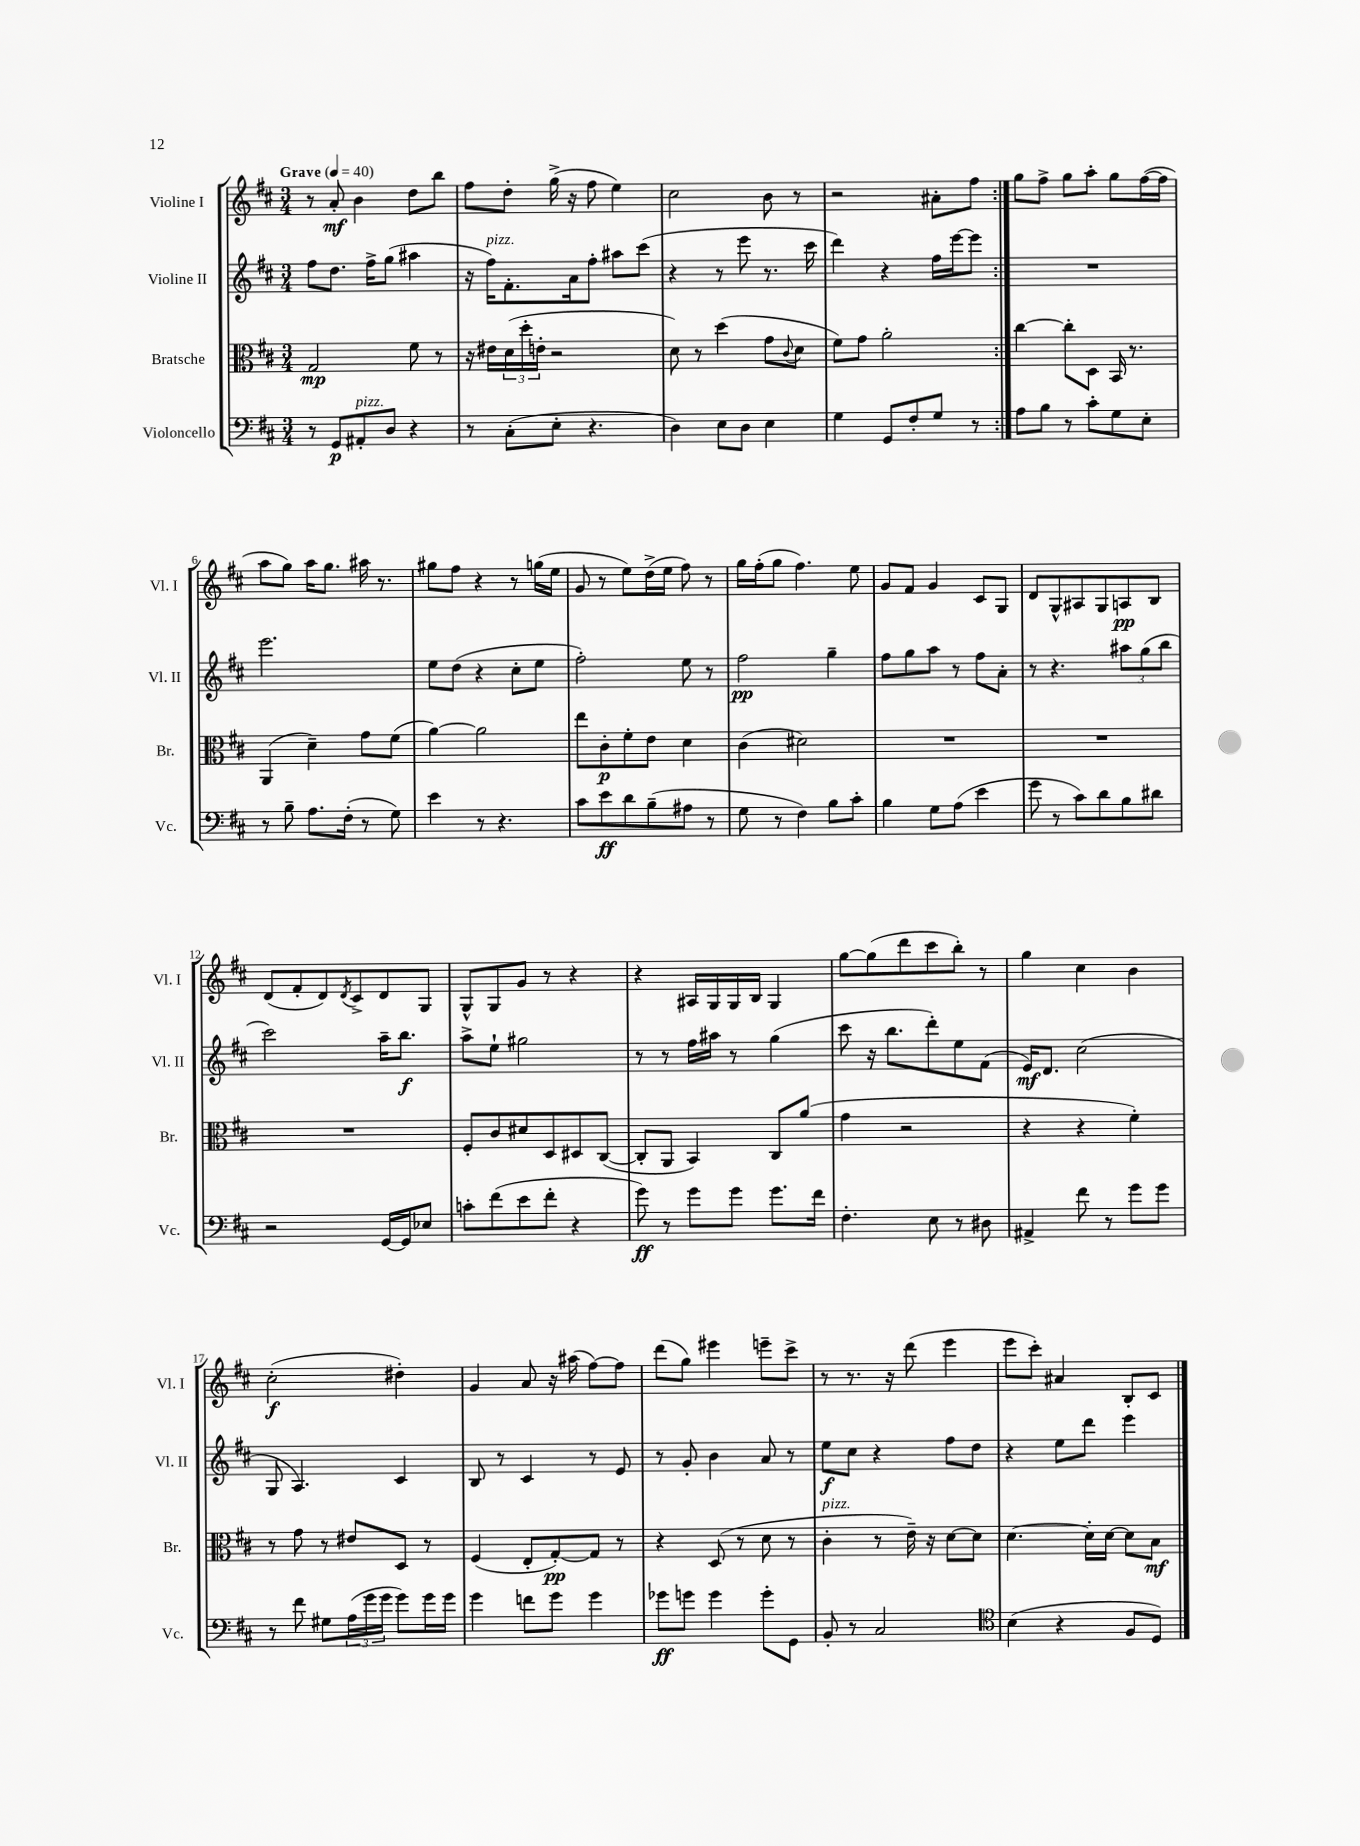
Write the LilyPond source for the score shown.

<<
\new StaffGroup <<
\new Staff = "s0" \with { instrumentName = "Violine I" shortInstrumentName = "Vl. I" } {
    \clef treble \key d \major \numericTimeSignature \time 3/4 \tempo "Grave" 4 = 40
    \repeat volta 2 { r8 a'8-.\mf b'4 d''8 b''8 |
    fis''8 d''8-. g''16->( r16 fis''8 e''4) |
    cis''2 b'8 r8 |
    r2 ais'8-. fis''8 | }
    g''8 fis''8-> g''8 a''8-. g''8 fis''16~( fis''16 |
    a''8 g''8) a''16 g''8. ais''16 r8. |
    gis''8 fis''8 r4 r8 g''16( e''16 |
    g'8 r8 e''8) d''16->( e''16 fis''8) r8 |
    g''16 fis''16-.( g''8 fis''4.) e''8 |
    g'8 fis'8 g'4 cis'8 g8 |
    d'8 g8-^ ais8 g8 a8\pp b8 |
    d'8( fis'8-. d'8) \acciaccatura { d'8 } cis'8-> d'8 g8 |
    g8-^ g8 g'8 r8 r4 |
    r4 ais16 g16 g16 b16 g4 |
    g''8~ g''8( d'''8 cis'''8 b''8-.) r8 |
    g''4 cis''4 b'4 |
    cis''2-.\f( dis''4-.) |
    g'4 a'8 r16 ais''16( fis''8~) fis''8 |
    d'''8( g''8) eis'''4 e'''8-- cis'''8-> |
    r8 r8. r16 d'''8( e'''4 |
    e'''8 cis'''8-.) ais'4 b8-. cis'8 \bar "|." |
}
\new Staff = "s1" \with { instrumentName = "Violine II" shortInstrumentName = "Vl. II" } {
    \clef treble \key d \major \numericTimeSignature \time 3/4
    \repeat volta 2 { fis''8 d''8. fis''16-> g''8( ais''4 |
    r16 fis''16^\markup { \italic "pizz." }) fis'8.-. a'16 fis''8-. ais''8 cis'''8( |
    r4 r8 e'''8 r8. cis'''16 |
    d'''4) r4 fis''16 e'''16~ e'''8 | }
    R2. |
    e'''2. |
    e''8 d''8( r4 cis''8-. e''8 |
    fis''2-.) e''8 r8 |
    fis''2\pp g''4-- |
    fis''8 g''8 a''8 r8 fis''8 a'8-. |
    r8 r4. \tuplet 3/2 { ais''8 g''8( b''8 } |
    cis'''2) a''16-- b''8.\f |
    a''8-> e''8-! gis''2 |
    r8 r8 fis''16 ais''16 r8 g''4( |
    cis'''8 r16 b''8. d'''8-.) e''8 fis'8( |
    e'16\mf) d'8. cis''2( |
    g8 a4.) cis'4 |
    b8 r8 cis'4 r8 e'8 |
    r8 g'8-. b'4 a'8 r8 |
    e''8\f cis''8 r4 fis''8 d''8 |
    r4 e''8 d'''8 e'''4 \bar "|." |
}
\new Staff = "s2" \with { instrumentName = "Bratsche" shortInstrumentName = "Br." } {
    \clef alto \key d \major \numericTimeSignature \time 3/4
    \repeat volta 2 { g2\mp fis'8 r8 |
    r16 eis'16 \tuplet 3/2 { d'16( d''16-. e'16-. } r2 |
    d'8) r8 d''4( g'8 \appoggiatura { cis'8 } d'8 |
    fis'8) g'8 a'2-. | }
    cis''4~ cis''8-. d8 b,16 r8. |
    a,4( d'4--) g'8 fis'8( |
    a'4~) a'2 |
    e''8 cis'8-.\p fis'8-. e'8 d'4 |
    cis'4( dis'2) |
    R2. |
    R2. |
    R2. |
    fis8-. cis'8 dis'8 d8 dis8 cis8~( |
    cis8-. a,8 b,4) cis8 a'8( |
    g'4 r2 |
    r4 r4 fis'4-.) |
    r8 g'8 r8 eis'8 d8 r8 |
    fis4( e8-. g8~-.\pp) g8 r8 |
    r4 d8( r8 d'8 r8 |
    cis'4-.^\markup { \italic "pizz." } r8 e'16--) r16 d'8~ d'8 |
    d'4.~ d'16-. d'16~ d'8 b8\mf \bar "|." |
}
\new Staff = "s3" \with { instrumentName = "Violoncello" shortInstrumentName = "Vc." } {
    \clef bass \key d \major \numericTimeSignature \time 3/4
    \repeat volta 2 { r8 g,8\p ais,8-.^\markup { \italic "pizz." } d8 r4 |
    r8 cis8-.( e8-. r4. |
    d4) e8 d8 e4 |
    g4 g,8 fis8-. g8 r8 | }
    a8 b8 r8 cis'8-. g8 e8-. |
    r8 b8-- a8. fis16-.( r8 g8) |
    e'4 r8 r4. |
    cis'8 e'8\ff d'8 b8--( ais8 r8 |
    g8 r8 fis4) b8 cis'8-. |
    b4 g8 a8( e'4 |
    g'8 r8 cis'8) d'8 b8 dis'8 |
    r2 g,16~ g,16 ees8 |
    c'8-. fis'8( e'8 fis'8-. r4 |
    g'8\ff) r8 g'8 g'8 g'8. fis'16 |
    fis4.-. e8 r8 dis8 |
    ais,4-> fis'8 r8 g'8 g'8 |
    r8 fis'8 gis8 \tuplet 3/2 { a16( g'16 g'16 } g'8) g'16 g'16 |
    g'4 f'8 g'8 g'4 |
    ges'8\ff g'8 g'4 g'8-. g,8 |
    b,8-. r8 cis2 |
    \clef tenor b4( r4 fis8 d8) \bar "|." |
}
>>
>>
